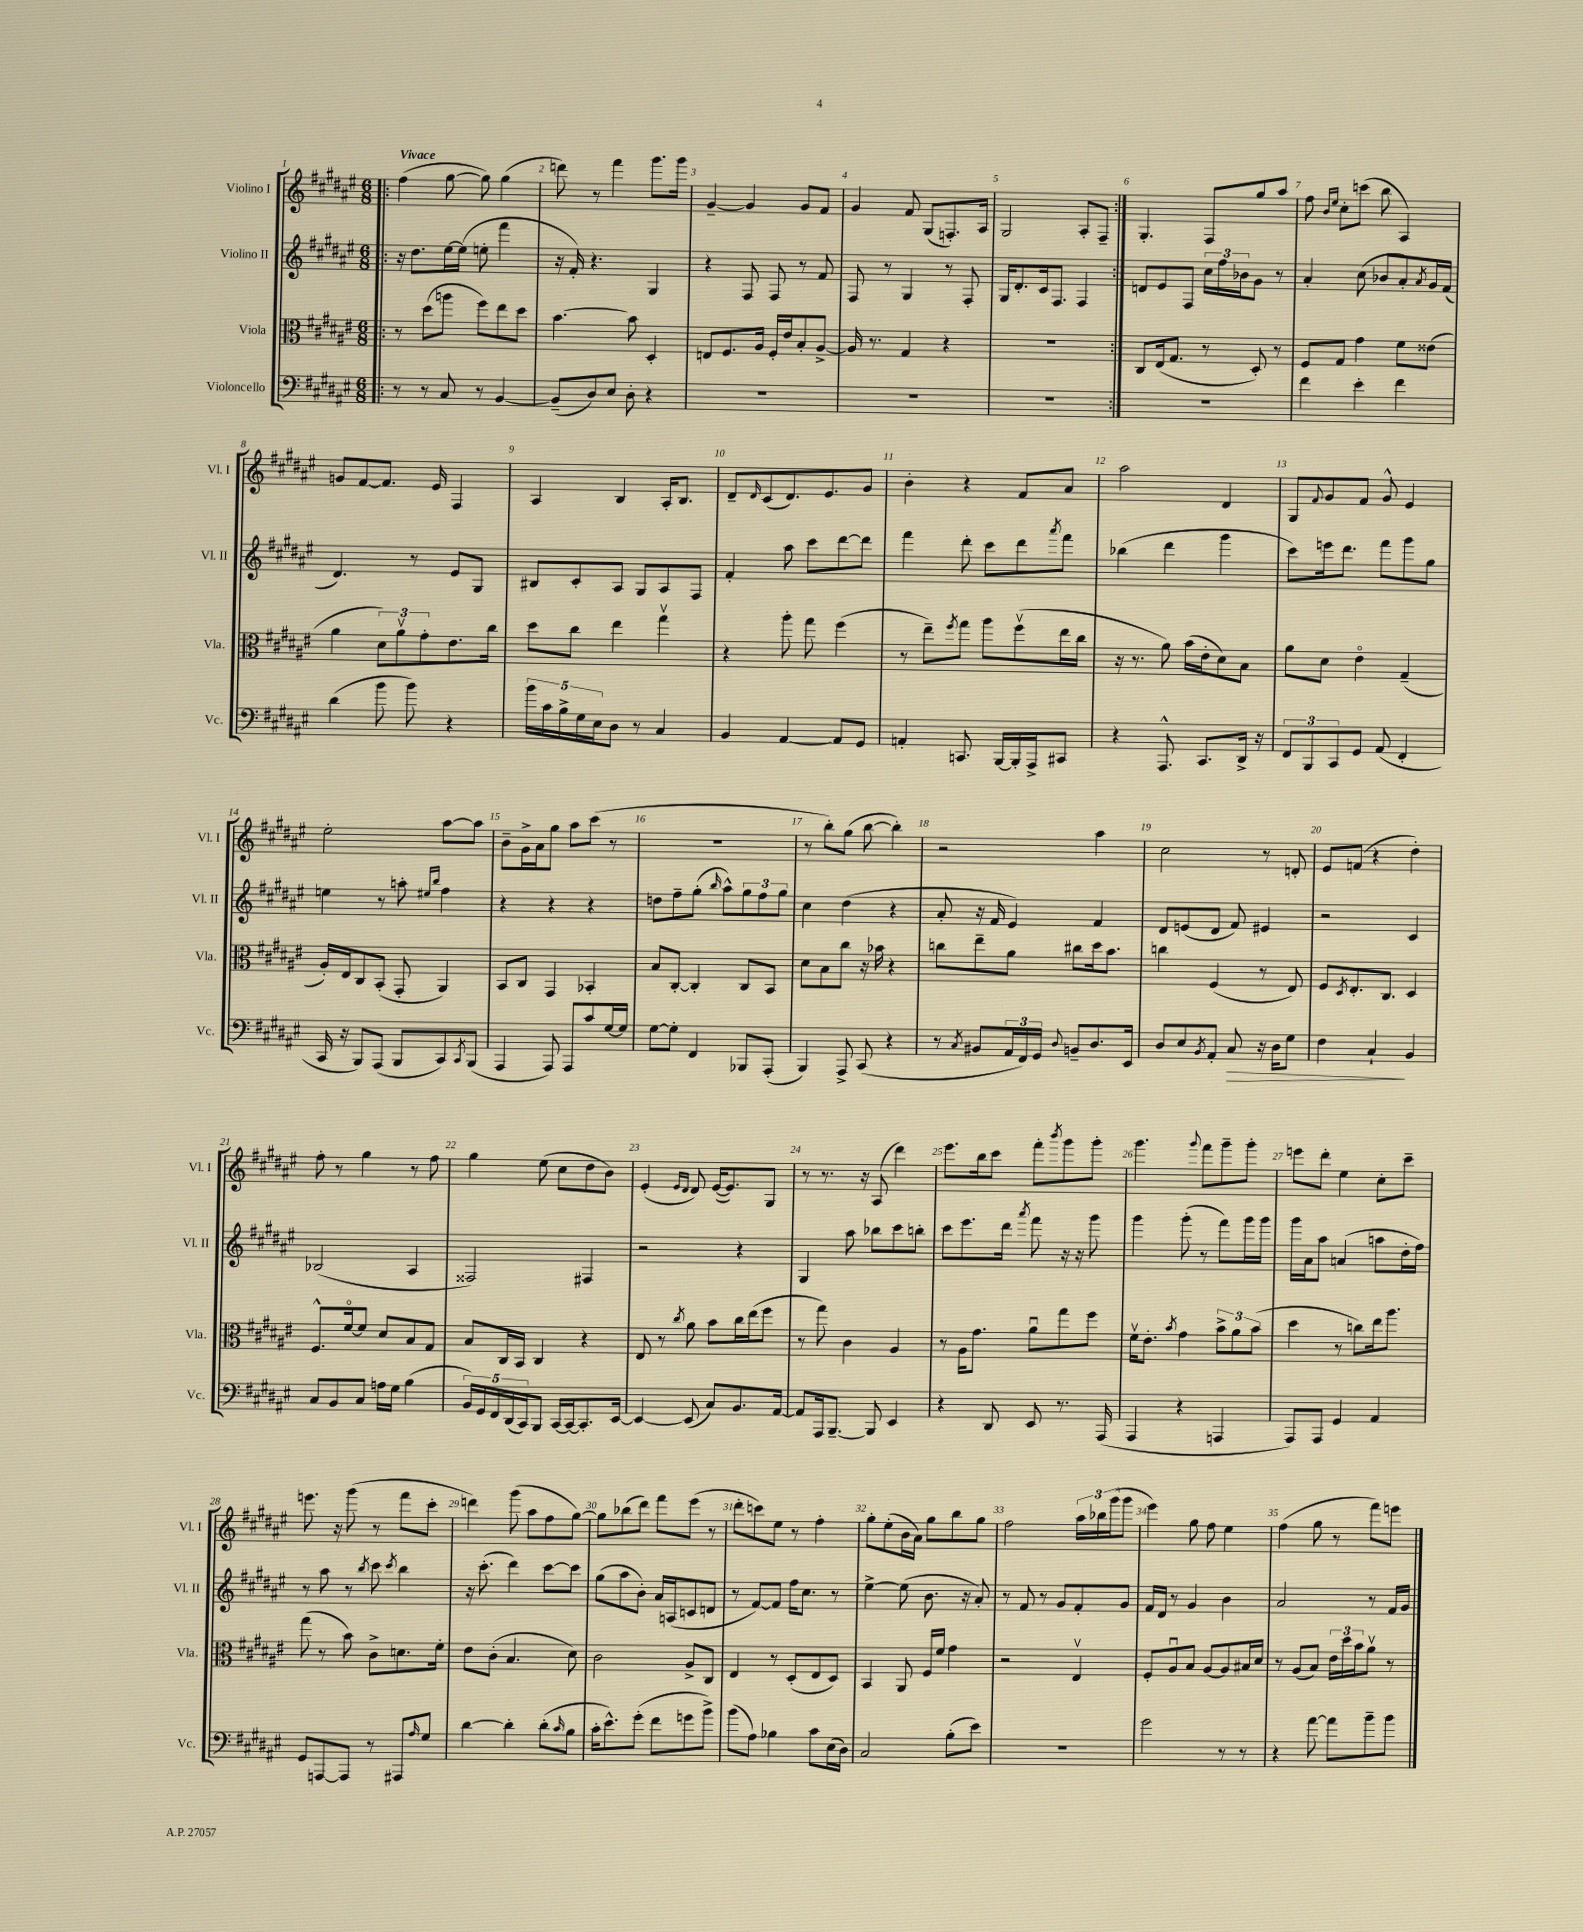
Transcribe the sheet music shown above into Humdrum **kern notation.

**kern	**kern	**kern	**kern
*staff4	*staff3	*staff2	*staff1
*clefF4	*clefC3	*clefG2	*clefG2
*k[f#c#g#d#a#e#]	*k[f#c#g#d#a#e#]	*k[f#c#g#d#a#e#]	*k[f#c#g#d#a#e#]
*M6/8	*M6/8	*M6/8	*M6/8
=!|:	=!|:	=!|:	=!|:
8r	8r	16r	(4ff#\
.	.	8.dd#\L	.
8r	(8dd#\L	.	.
8C#/	8aa\J	[16ee#\L	[8gg#\
.	.	(16ee#\]JJ	.
8r	8ff#\L)	8ee'\	8gg#\])
[4BB/	8ee#\	4fff#\	(4gg#\
.	8dd#\J	.	.
=	=	=	=
(8BB~/]L	[4.b\	16r	8ddd\)
.	.	16f#'/)	.
8D#/)	.	4.r	8r
8E#/J	.	.	4fff#\
8D#'\	8b\]	.	.
4r	4D#'/	4G#/	8.ggg#\L
.	.	.	16ggg#\Jk
=	=	=	=
2.r	8E/L	4r	[4g#~/
.	8.F#/	.	.
.	.	8F#/	4g#/]
.	16A#/Jk	.	.
.	16F#'/LL	8F#/	.
.	16e#/J	.	.
.	8B'/	8r	8g#/L
.	[8A#^/J	8f#/	8f#/J
=	=	=	=
2.r	16A#/]	8F#/	4g#/
.	8.r	.	.
.	.	8r	.
.	4G#/	4G#/	8f#/
.	.	.	(8G#/L
.	4r	8r	8.F'/)
.	.	8F#'/	.
.	.	.	16A#/Jk
=	=	=	=
2.r	2.r	16G#/LK	2G#/
.	.	8.d#'/	.
.	.	16c#/k	.
.	.	8.F#/J	.
.	.	4F#/	8A#'/L
.	.	.	8F#~/J
=:|!	=:|!	=:|!	=:|!
2.r	8C#/L	8d/L	4.G#'/
.	(16E#/k	8e#/	.
.	8.G#/J	.	.
.	.	8F#/J	.
.	8r	24cc#\LL	8F#/L
.	.	24ff#\	.
.	.	24b-\J	.
.	8D#'/)	8g#\J	8gg#/
.	8r	8r	8aa#/J
=	=	=	=
4f#\	8F#/L	4a#'/	8ff#\
.	.	.	16qqb/LL
.	.	.	16qqee#/JJ
.	8G#/J	.	8cc#'\L
4e#'\	4g#\	(8cc#\	(8ccc\J
.	.	8b-/L	8bb\
4f#\	8f#\L	8a#'/)	4A#/)
.	.	8qa#/	.
.	(8e##\J	16g#/L	.
.	.	(16f#/JJ	.
=	=	=	=
(4d#\	4a#\	4.d#/)	8g/L
.	.	.	[8f#/
8b\	12d#\L)	.	8.f#/]J
.	12a#v\	.	.
8b\)	.	8r	.
.	12g#'\	.	.
.	.	.	16e#/
4r	8.e#\	8e#/L	4F#/
.	.	8G#/J	.
.	16cc#\Jk	.	.
=	=	=	=
20b\LL	8dd#\L	8B#/L	4A#/
20c#\	.	.	.
20B^\	.	.	.
.	8cc#\J	8c#'/	.
20G#\	.	.	.
20E#\J	.	.	.
8D#\J	4ee#\	8A#/J	4B/
8r	.	8G#/L	.
4C#/	4gg#v\	8A#/	16A#'/LK
.	.	.	8.B/J
.	.	8F#/J	.
=	=	=	=
4BB/	4r	4f#'/	8d#~/L
.	.	.	16qqd#/
.	.	.	(8c#/
[4AA#/	8aa#'\	8aa#\	8.d#/)
.	8gg#\	8ccc#\L	.
.	.	.	8.e#/
8AA#/]L	(4ff#\	[8ddd#\	.
8GG#/J	.	8ddd#\]J	8g#/J
=	=	=	=
4AA'/	8r	4fff#\	4b'\
.	8ee#~\L)	.	.
.	8qff#/	.	.
8.CC/	8gg#\J	8ddd#'\	4r
.	8aa#\L	8ccc#\L	.
[16BBB/LL	.	.	.
16BBB'/]	(8ff#v\	8ddd#\	8f#/L
16AAA#^/J	.	.	.
.	.	8qaaa#/	.
8CC#/J	16ee#\L	8fff#\J	8a#/J
.	16cc#\JJ	.	.
=	=	=	=
4r	16r	(4bb-\	2aa#\
.	8.r	.	.
8.AAA#^^/	8a#\)	4ddd#\	.
.	(16b\LL	.	.
8.CC#/L	16e#'\J	.	.
.	8d#\)	4ggg#\	4d#/
16DD#^/Jk	8B\J	.	.
16r	.	.	.
=	=	=	=
12FF#/L	8a#\L	8ccc#\L)	8G#/L
12BBB/	.	.	.
.	.	.	8qqf#/
.	8d#\J	16eee\k	8g#/
12CC#/	.	.	.
.	.	8.ddd#\J	.
8GG#/J	4e#o\	.	8f#/J
(8AA#/	.	8fff#\L	8g#^^/
4FF#'/	(4G#~/	8ggg#\	4e#/
.	.	8gg#\J	.
=	=	=	=
16CC#/	16A#'/LL)	4ee\	2ee#'\
16r	16E#/J	.	.
8BBB/L)	8C#/	.	.
(8AAA#/J	(8BB'/J	8r	.
8BBB/L	8GG#'/	8aa'\	.
.	.	16qqee#/LL	.
.	.	16qqbb/JJ	.
8CC#/)	4AA#/)	4ff#\	[8aa#\L
8qCC#/	.	.	.
(8BBB/J	.	.	8aa#\]J
=	=	=	=
4AAA#/	8BB/L	4r	8b~\L
.	8C#/J	.	16g#^\L
.	.	.	16a#\J
8AAA#/)	4GG#/	4r	8gg#\J
8AAA#/L	.	.	8aa#\L
8c#/	4BB-'/	4r	(8ccc#\J
[16G#/L	.	.	8r
16G#/]JJ	.	.	.
=	=	=	=
[8G#\L	8B/L	8dd\L	2.r
8G#'\]J	[8C#'/J	8ff#~\	.
4FF#/	4C#'/]	(8gg#'\J	.
.	.	16qqbb/	.
.	.	8aa#^^\L)	.
8BBB-/L	8C#/L	12gg#\	.
.	.	12ff#\	.
(8AAA#'/J	8BB/J	.	.
.	.	12gg#\J	.
=	=	=	=
4BBB/)	8d#\L	4cc#\	8r
.	8B\	.	8bb'\L)
8AAA#^/	8cc#\J	(4dd#\	(8gg#\J
(8CC#/	16r	.	[8bb\
.	16b-\	.	.
4r	4r	4r	4bb'\])
=	=	=	=
8r	8cc\L	8a#'/	2r
8qC#/	.	.	.
8BB#/L	8ee#~\	16r	.
.	.	16f#/	.
24AA#/L	8a#\J	4e#/)	.
24FF#/)	.	.	.
24GG#/JJ	.	.	.
8qqD#/	.	.	.
8BB~/L	8cc#\L	.	.
8.D#/	16dd#\k	4f#/	4aa#\
.	8.b\J	.	.
16EE#/Jk	.	.	.
=	=	=	=
8D#/L	4cc\	8d#/L	2cc#\
8E#/	.	(8e/	.
8qBB/	.	.	.
8AA#'/J	(4F#/	8d#/J	.
8C#/	.	8f#/)	.
16r	8r	4e#/	8r
16D#\LK	.	.	.
8G#\J	8E#/)	.	8d'/
=	=	=	=
4F#\	8F#/L	2r	8e#/L
.	8qD#/	.	.
.	8.E#'/	.	(8f/J
4C#`/	.	.	4r
.	8.C#/J	.	.
4BB/	4D#/	4c#/	4dd#'\)
=	=	=	=
8C#/L	8.F#^^/L	(2B-/	8ff#'\
8BB/	.	.	8r
.	[16f#o/k	.	.
8C#/J	8f#/]J	.	4gg#\
16A\LL	8d#/L	.	.
16G#\JJ	.	.	.
(4B\	8B/	4A#/	8r
.	8G#/J	.	8ff#\
=	=	=	=
20BB/LL)	8B/L	2F##/)	4gg#\
20GG#/	.	.	.
20FF#/	.	.	.
.	16C#/L	.	.
(20DD#/	.	.	.
.	16BB/JJ	.	.
20CC#/J)	.	.	.
8BBB/J	4C#/	.	(8ee#\
[16CC#/LL	.	.	8cc#\L
16CC#/_J	.	.	.
8.CC#'/]	4r	4F#/	8dd#\
.	.	.	8b\J)
[16EE#/Jk	.	.	.
=	=	=	=
4EE#/_	8E#/	2r	(4e#'/
.	8r	.	.
.	.	.	16qqe#/LL
.	8qcc#/	.	16qqd#/JJ
(8EE#/]	8a#\	.	8d#/)
8C#/L)	8b\L	.	([16e#/LK
.	.	.	8.e#/])
8.BB/	16cc#\L	4r	.
.	(16ee#\J	.	.
.	8ff#\J	.	8G#/J
[16AA#/Jk	.	.	.
=	=	=	=
8AA#/]L	8r	4G#/	8r
16AAA#/k	8gg#\)	.	8.r
[8.BBB~/J	.	.	.
.	4c#\	8aa#\	.
.	.	.	16r
8BBB/]	.	8bb-\L	(8A#/
4EE#/	4A#/	8ccc#\	4ddd#\)
.	.	8bb'\J	.
=	=	=	=
4r	8r	8ccc#\L	8.eee#\L
.	16A#\LK	8.eee#\	.
.	8.g#\J	.	16bb\k
8DD#/	.	.	8ccc#\J
.	.	16ddd#\Jk	.
.	.	8qaaa#/	.
8EE#/	8a#u\L	8fff#\	8fff#'\L
.	.	.	8qbbb/
8.r	8gg#\	16r	8ggg#\
.	.	16r	.
.	8ff#\J	8ggg#\	8ggg#'\J
(16AAA#/	.	.	.
=	=	=	=
4AAA#/	16f#v\LK	4ggg#\	4.ggg#\
.	8.e#'\J	.	.
.	8qb/	.	.
4r	4g#\	(8ggg#'\	.
.	.	.	8qqggg#/
.	.	8r	8fff#\L
4AAA/	12b^\L	8fff#\L)	8ggg#~\
.	12a#\	.	.
.	.	16ggg#\L	8ggg#'\J
.	(12b\J	.	.
.	.	16ggg#\JJ	.
=	=	=	=
8AAA#/L)	4dd#\	16ggg#\LL	8eee\L
.	.	16a#\J	.
8AAA#/J	.	8aa#\J	8ddd#'\J
4GG#/	8r	(4a/	4ee#\
.	8cc\L)	.	.
4AA#/	16ee#\k	8aa\L	8cc#'\L
.	8.aa#\J	.	.
.	.	16dd#'\L	8ccc#~\J
.	.	16ff#\JJ)	.
=	=	=	=
8GG#/L	(8gg#\	8r	8.eee\
[8AAA/	8r	8aa#\	.
.	.	.	16r
8AAA/]J	8b\)	8r	(8ggg#\
.	.	8qbb/	.
8r	8c#^\L	8ccc#\	8r
.	.	8qccc#/	.
8AAA#/L	8.d\	4bb\	8fff#\L
16qqA#/	.	.	.
8G#/J	.	.	8ccc#'\J
.	16f#'\Jk	.	.
=	=	=	=
[4d#\	8e#\L	16r	4ddd\)
.	.	(8.ccc#'\	.
.	(8c#'\J	.	.
4d#'\]	4.B/	4ddd#\)	(8ggg#\
.	.	.	8aa#\L
(8d#'\L	.	[8ccc#\L	8ff#\
16qqc#/	.	.	.
8B\J	8d#\)	8ccc#\]J	[8gg#\J)
=	=	=	=
16c#'\LK	2c#\	(8gg#\L	8gg#\]L
8.e#^^\)	.	.	.
.	.	8aa#\	(8bb-\
(8g#'\J	.	8b'\J)	8ddd#\J)
8f#\L	.	16a#/LL	8fff#\L
.	.	(16A/J	.
8g\	8A#^/L	8c/	(8eee#\J
8b^\J)	8C#/J	8d/J	8r
=	=	=	=
(8b\L	4E#/	8r	8ddd#'\L
8A#\J)	.	[8f#/L)	8ccc\)
4B-\	8r	8f#/]J	8ee#\J
.	(8D#'/L	16ff#\LK	8r
.	.	8.cc#\J	.
8c#\L	8E#/	.	4ff#'\
(16E#\L	8D#/J)	8r	.
16D#\JJ)	.	.	.
=	=	=	=
2C#/	4BB/	[4ee#^\	8gg#'\L
.	.	.	(8ee#'\
.	8AA#/	(8ee#\]	16b\L
.	.	.	16a#\JJ)
.	16F#/LL	8.b\	8gg#\L
.	16f#/JJ	.	.
(8B'\L	4g#\	.	8bb\
.	.	16r	.
8e#\J)	.	8a#'/)	8gg#\J
=	=	=	=
2.r	2r	8r	2ff#\
.	.	8f#/	.
.	.	8r	.
.	.	8g#/L	.
.	4E#v/	8f#'/	24aa#\LL
.	.	.	24bb-\
.	.	.	(24ggg#\J
.	.	8g#/J	8ggg#\J
=	=	=	=
2g#\	8F#'/L	16f#/LL	4eee#\)
.	.	16d#/JJ	.
.	8A#u/	8r	.
.	8B/J	4g#/	8gg#\
.	[8A#/L	.	8ff#\
8r	8A#/]	4b\	4ee#\
8r	16B#/L	.	.
.	16d#/JJ	.	.
=	=	=	=
4r	8r	2a#/	(4ff#\
.	(8A#/L	.	.
[8a#\	8B/J)	.	8gg#\
8a#\]L	24e#\LL	.	8r
.	24dd#\	.	.
.	24b\J	.	.
8b~\	8a#v\J	8r	8fff#\L)
8b\J	8r	16f#/LL	8eee\J
.	.	16g#/JJ	.
==	==	==	==
*-	*-	*-	*-
